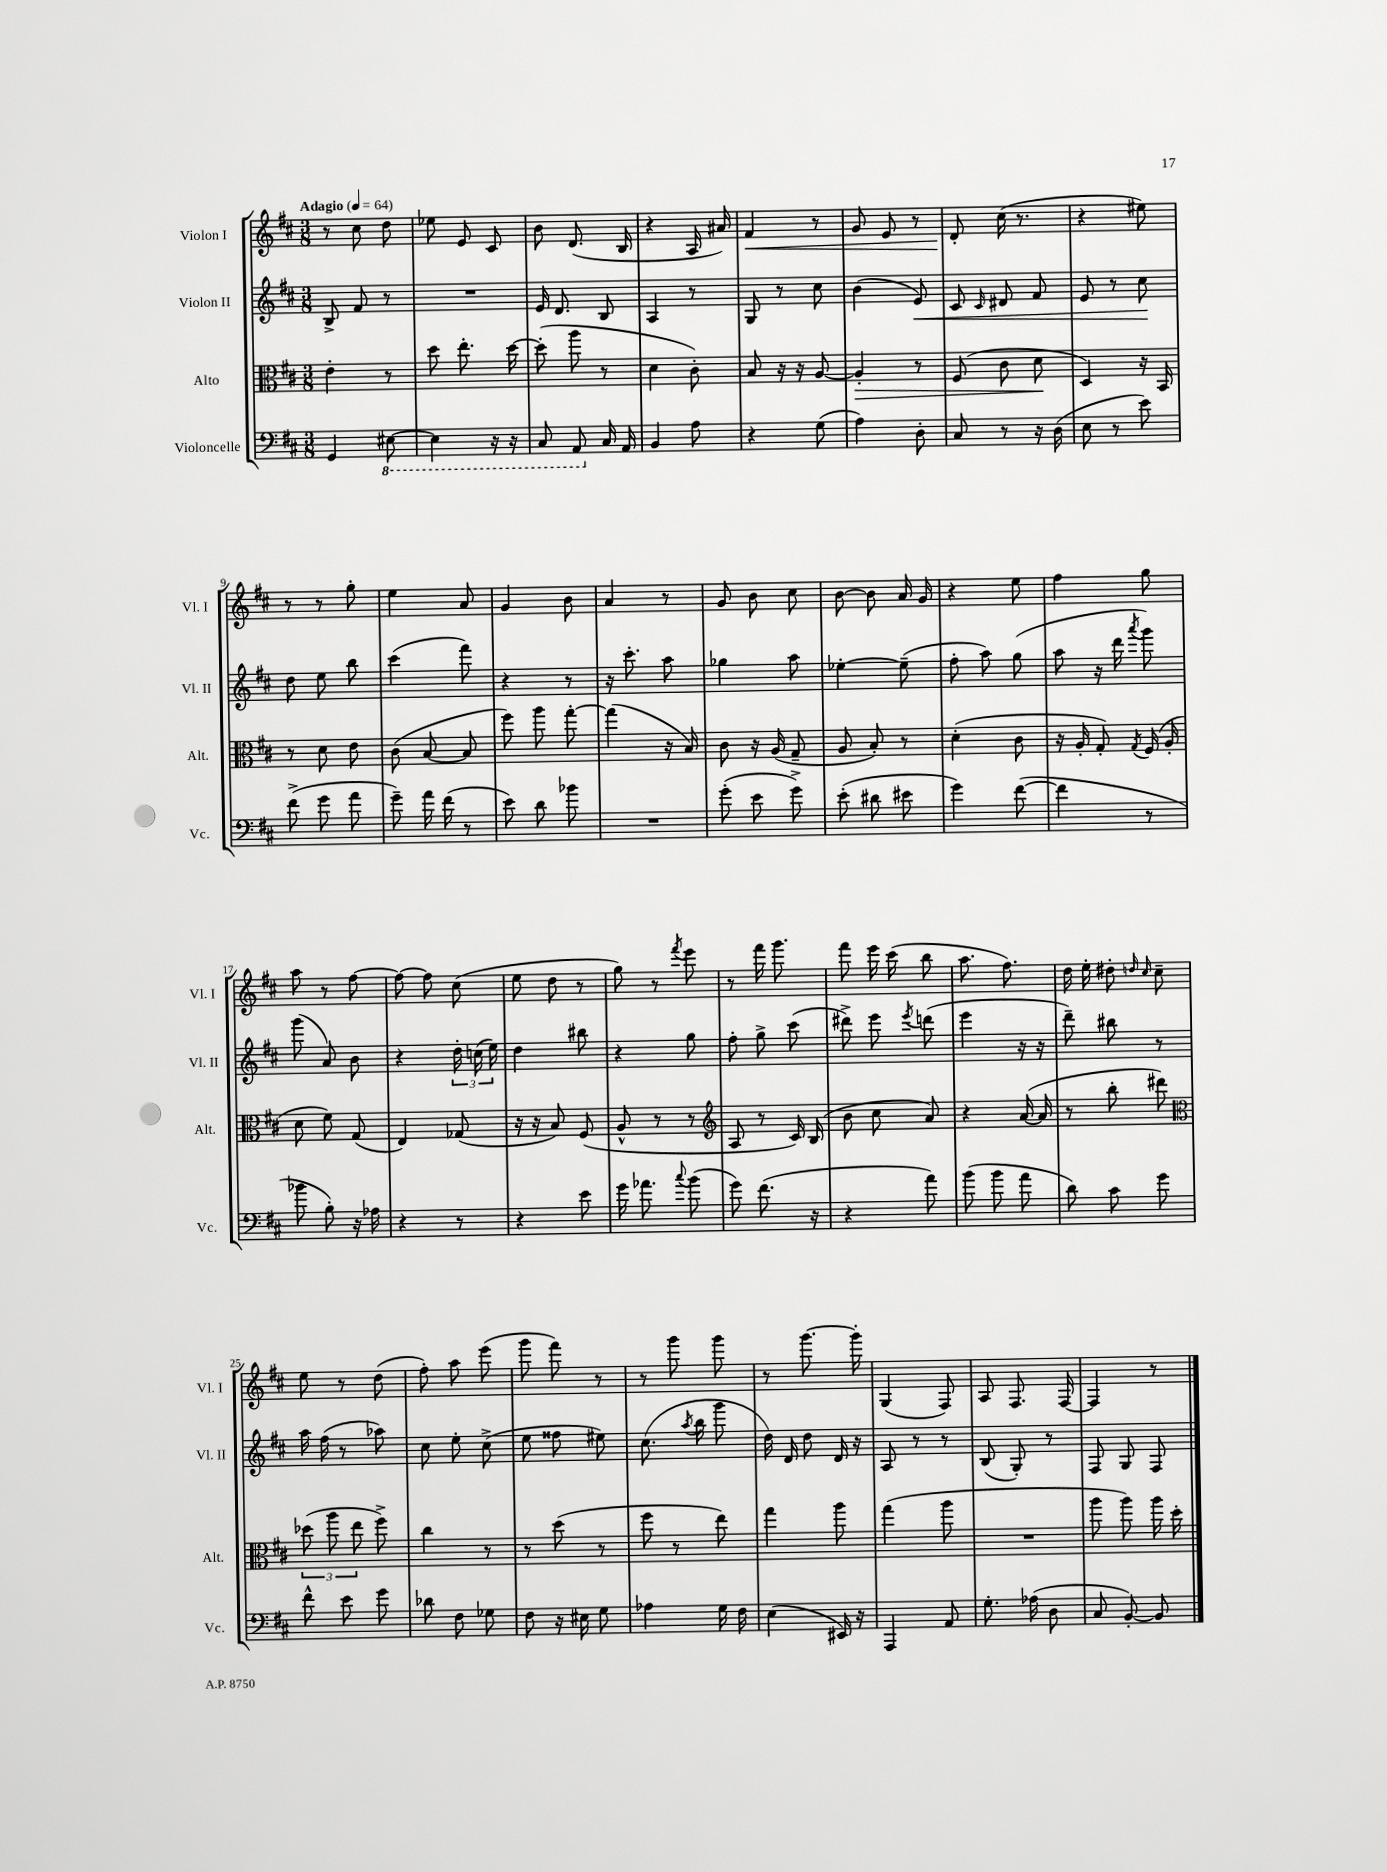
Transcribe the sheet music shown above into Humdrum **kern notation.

**kern	**kern	**dynam	**kern	**dynam	**kern	**dynam
*part4	*part3	*part3	*part2	*part2	*part1	*part1
*staff4	*staff3	*staff3	*staff2	*staff2	*staff1	*staff1
*I"Violoncelle	*I"Alto	*	*I"Violon II	*	*I"Violon I	*
*I'Vc.	*I'Alt.	*	*I'Vl. II	*	*I'Vl. I	*
*clefF4	*clefC3	*	*clefG2	*	*clefG2	*
*k[f#c#]	*k[f#c#]	*	*k[f#c#]	*	*k[f#c#]	*
*M3/8	*M3/8	*	*M3/8	*	*M3/8	*
*MM64	*MM64	*	*MM64	*	*MM64	*
=1	=1	=1	=1	=1	=1	=1
!	!	!	!	!	!LO:TX:a:B:t=Adagio	!
4GG/	4e'\	.	8B^/	.	8r	.
.	.	.	8f#/	.	8cc#\	.
*8ba	*	*	*	*	*	*
[8EE#X\	8r	.	8r	.	8dd\	.
=2	=2	=2	=2	=2	=2	=2
4EE#\]	8dd\	.	4.r	.	8ee-X\	.
.	8.ee'\	.	.	.	8e/	.
16r	.	.	.	.	8c#/	.
16r	[16dd\	.	.	.	.	.
=3	=3	=3	=3	=3	=3	=3
8CC#/	(8dd'\]	.	16e/	.	8b\	.
.	.	.	8.d/	.	.	.
8AAA/	8aa\	.	.	.	(8.d/	.
*X8ba	*	*	*	*	*	*
16C#/	8r	.	8B/	.	.	.
16AA/	.	.	.	.	16B/	.
=4	=4	=4	=4	=4	=4	=4
4BB/	4d\	.	4A/	.	4r	.
8A\	8c#'\)	.	8r	.	16A/	.
.	.	.	.	.	16a#X/)	.
=5	=5	=5	=5	=5	=5	=5
!	!	!	!	!	!	!LO:HP:b
4r	8B/	.	8G/	.	4f#/	<
.	16r	.	8r	.	.	.
.	16r	.	.	.	.	.
(8G\	[8A/	.	8cc#\	.	8r	.
=6	=6	=6	=6	=6	=6	=6
!	!	!LO:HP:b	!	!	!	!
4A\)	4A'/]	>	(4b\	.	8g/	.
.	.	.	.	.	8e/	.
!	!	!	!	!LO:HP:b	!	!
8D'\	8r	.	8e/)	<	8r	.
=7	=7	=7	=7	=7	=7	=7
8C#/	(8F#/	.	8c#/	.	8d'/	.
.	.	.	16qqc#/	.	.	.
8r	8c#\	.	8d#X/	.	(16cc#\	[
.	.	.	.	.	8.r	.
16r	8d\	.	8f#/	.	.	.
(16D\	.	.	.	.	.	.
.	.	]	.	.	.	.
=8	=8	=8	=8	=8	=8	=8
8E\	4D/)	.	8e/	.	4r	.
8r	.	.	8r	.	.	.
8e\)	16r	.	8cc#\	.	8ee#X\)	.
.	16BB/	.	.	.	.	.
.	.	.	.	[	.	.
!!LO:LB:g=z
=9	=9	=9	=9	=9	=9	=9
(8f#^\	8r	.	8dd\	.	8r	.
8g\	8d\	.	8ee\	.	8r	.
8a\	8e\	.	8bb\	.	8gg'\	.
=10	=10	=10	=10	=10	=10	=10
8g~\)	(8c#\	.	(4ccc#\	.	4ee\	.
16a\	[8B/	.	.	.	.	.
(16f#\	.	.	.	.	.	.
8r	8B/]	.	8fff#\)	.	8a/	.
=11	=11	=11	=11	=11	=11	=11
8e\)	8ff#\)	.	4r	.	4g/	.
8d\	8aa\	.	.	.	.	.
8b-X\	[8gg'\	.	8r	.	8b\	.
=12	=12	=12	=12	=12	=12	=12
4.r	(4gg\]	.	16r	.	4a/	.
.	.	.	8.ccc#'\	.	.	.
.	16r	.	8aa\	.	8r	.
.	16B/)	.	.	.	.	.
=13	=13	=13	=13	=13	=13	=13
(8g'\	8c#\	.	4gg-X\	.	8g/	.
8e\	16r	.	.	.	8b\	.
.	(16A/	.	.	.	.	.
8g^\)	8G~/	.	8aa\	.	8cc#\	.
=14	=14	=14	=14	=14	=14	=14
(8e'\	8A/	.	[4ee-X'\	.	[8b\	.
8d#X\	8B'/)	.	.	.	8b\]	.
8e#X\	8r	.	(8ee-~\]	.	16a/	.
.	.	.	.	.	16g/	.
=15	=15	=15	=15	=15	=15	=15
4g\)	(4d'\	.	8ff#'\	.	4r	.
.	.	.	8aa\)	.	.	.
([8f#\	8c#\	.	(8gg\	.	8ee\	.
=16	=16	=16	=16	=16	=16	=16
4f#\]	16r	.	8aa\	.	4ff#\	.
.	16A'/	.	.	.	.	.
.	8G'/)	.	16r	.	.	.
.	.	.	16ddd\	.	.	.
.	8qG/	.	8qaaa/	.	.	.
8r	(16F#/	.	8ggg\)	.	8gg\	.
.	16A'/	.	.	.	.	.
!!LO:LB:g=z
=17	=17	=17	=17	=17	=17	=17
8b-X\	8d\	.	(8ggg\	.	8aa\	.
8B'\)	8f#\)	.	8a/)	.	8r	.
16r	(8G/	.	8b\	.	[8ff#\	.
16A-X\	.	.	.	.	.	.
=18	=18	=18	=18	=18	=18	=18
4r	4E/)	.	4r	.	8ff#\_	.
.	.	.	.	.	8ff#\]	.
8r	(8G-X/	.	24dd'\	.	(8cc#\	.
.	.	.	(24ccn\	.	.	.
.	.	.	24ee\)	.	.	.
=19	=19	=19	=19	=19	=19	=19
4r	16r	.	4dd\	.	8ee\	.
.	16r	.	.	.	.	.
.	8B/)	.	.	.	8dd\	.
8e\	(8F#/	.	8bb#X\	.	8r	.
=20	=20	=20	=20	=20	=20	=20
16g\	8A^^/	.	4r	.	8gg\)	.
8.a-X\	.	.	.	.	.	.
.	8r	.	.	.	8r	.
8qqcc#/	.	.	.	.	8qfff#/	.
(8b\	8r	.	8gg\	.	8eee\	.
=21	=21	=21	=21	=21	=21	=21
*	*clefG2	*	*	*	*	*
8g\)	8A/	.	8ff#'\	.	8r	.
(8.f#\	8r	.	8gg^\	.	16fff#\	.
.	.	.	.	.	8.ggg\	.
.	16c#/)	.	(8ccc#\	.	.	.
16r	(16B/	.	.	.	.	.
=22	=22	=22	=22	=22	=22	=22
4r	8b\	.	8ddd#X^\)	.	8fff#\	.
.	8cc#\	.	8eee\	.	16eee\	.
.	.	.	.	.	(16ccc#\	.
.	.	.	8qeee/	.	.	.
8a\)	8a/)	.	(8dddn\	.	8bb\	.
=23	=23	=23	=23	=23	=23	=23
(8b\	4r	.	4eee\	.	8.aa\	.
8b\	.	.	.	.	.	.
.	.	.	.	.	8.ff#\)	.
8a\	([16a/	.	16r	.	.	.
.	16a/]	.	16r	.	.	.
=24	=24	=24	=24	=24	=24	=24
8d\)	8r	.	8ddd~\)	.	16dd\	.
.	.	.	.	.	16ee'\	.
8c#\	8bb'\	.	8bb#X\	.	8dd#X'\	.
.	.	.	.	.	16qqddn/	.
.	.	.	.	.	16qqcc#/	.
8g\	8ddd#X\)	.	8r	.	8cc#~\	.
!!LO:LB:g=z
=25	=25	=25	=25	=25	=25	=25
*	*clefC3	*	*	*	*	*
8f#^^\	(12dd-X\	.	16aa\	.	8ee\	.
.	.	.	(16ff#\	.	.	.
.	12aa\	.	.	.	.	.
8e\	.	.	8r	.	8r	.
.	12ee\	.	.	.	.	.
8g\	8ff#^\)	.	8aa-X\)	.	(8dd\	.
=26	=26	=26	=26	=26	=26	=26
8d-X\	4cc#\	.	8cc#\	.	8ff#'\)	.
8F#\	.	.	8ee'\	.	8aa\	.
8G-X\	8r	.	(8cc#^\	.	(8eee\	.
=27	=27	=27	=27	=27	=27	=27
8F#\	8r	.	8ee\	.	8ggg\	.
16r	(8dd\	.	8ff##X\	.	8fff#\)	.
16E#X\	.	.	.	.	.	.
8G\	8r	.	8ee#X\)	.	8r	.
=28	=28	=28	=28	=28	=28	=28
4A-X\	8ff#\	.	(8.cc#\	.	8r	.
.	8r	.	.	.	8ggg\	.
.	.	.	8qaa/	.	.	.
.	.	.	16bb\	.	.	.
16G\	8ee\)	.	8ggg\	.	8ggg\	.
16F#\	.	.	.	.	.	.
=29	=29	=29	=29	=29	=29	=29
(4E\	4gg\	.	16dd\)	.	8r	.
.	.	.	16d/	.	.	.
.	.	.	8dd\	.	[8.ggg\	.
16EE#X/)	8aa\	.	16d/	.	.	.
16r	.	.	16r	.	16ggg'\]	.
=30	=30	=30	=30	=30	=30	=30
4AAA/	(4gg\	.	8A/	.	(4G/	.
.	.	.	8r	.	.	.
8AA/	8aa\	.	8r	.	8F#/)	.
=31	=31	=31	=31	=31	=31	=31
8.G'\	4.r	.	(8B/	.	8A/	.
.	.	.	8G'/)	.	8.F#/	.
(16A-X\	.	.	.	.	.	.
8D\	.	.	8r	.	.	.
.	.	.	.	.	[16F#/	.
=32	=32	=32	=32	=32	=32	=32
8C#/	8aa\	.	8F#/	.	4F#/]	.
[8BB'/)	8aa\)	.	8G/	.	.	.
8BB/]	16aa\	.	8F#/	.	8r	.
.	16dd'\	.	.	.	.	.
==	==	==	==	==	==	==
*-	*-	*-	*-	*-	*-	*-
